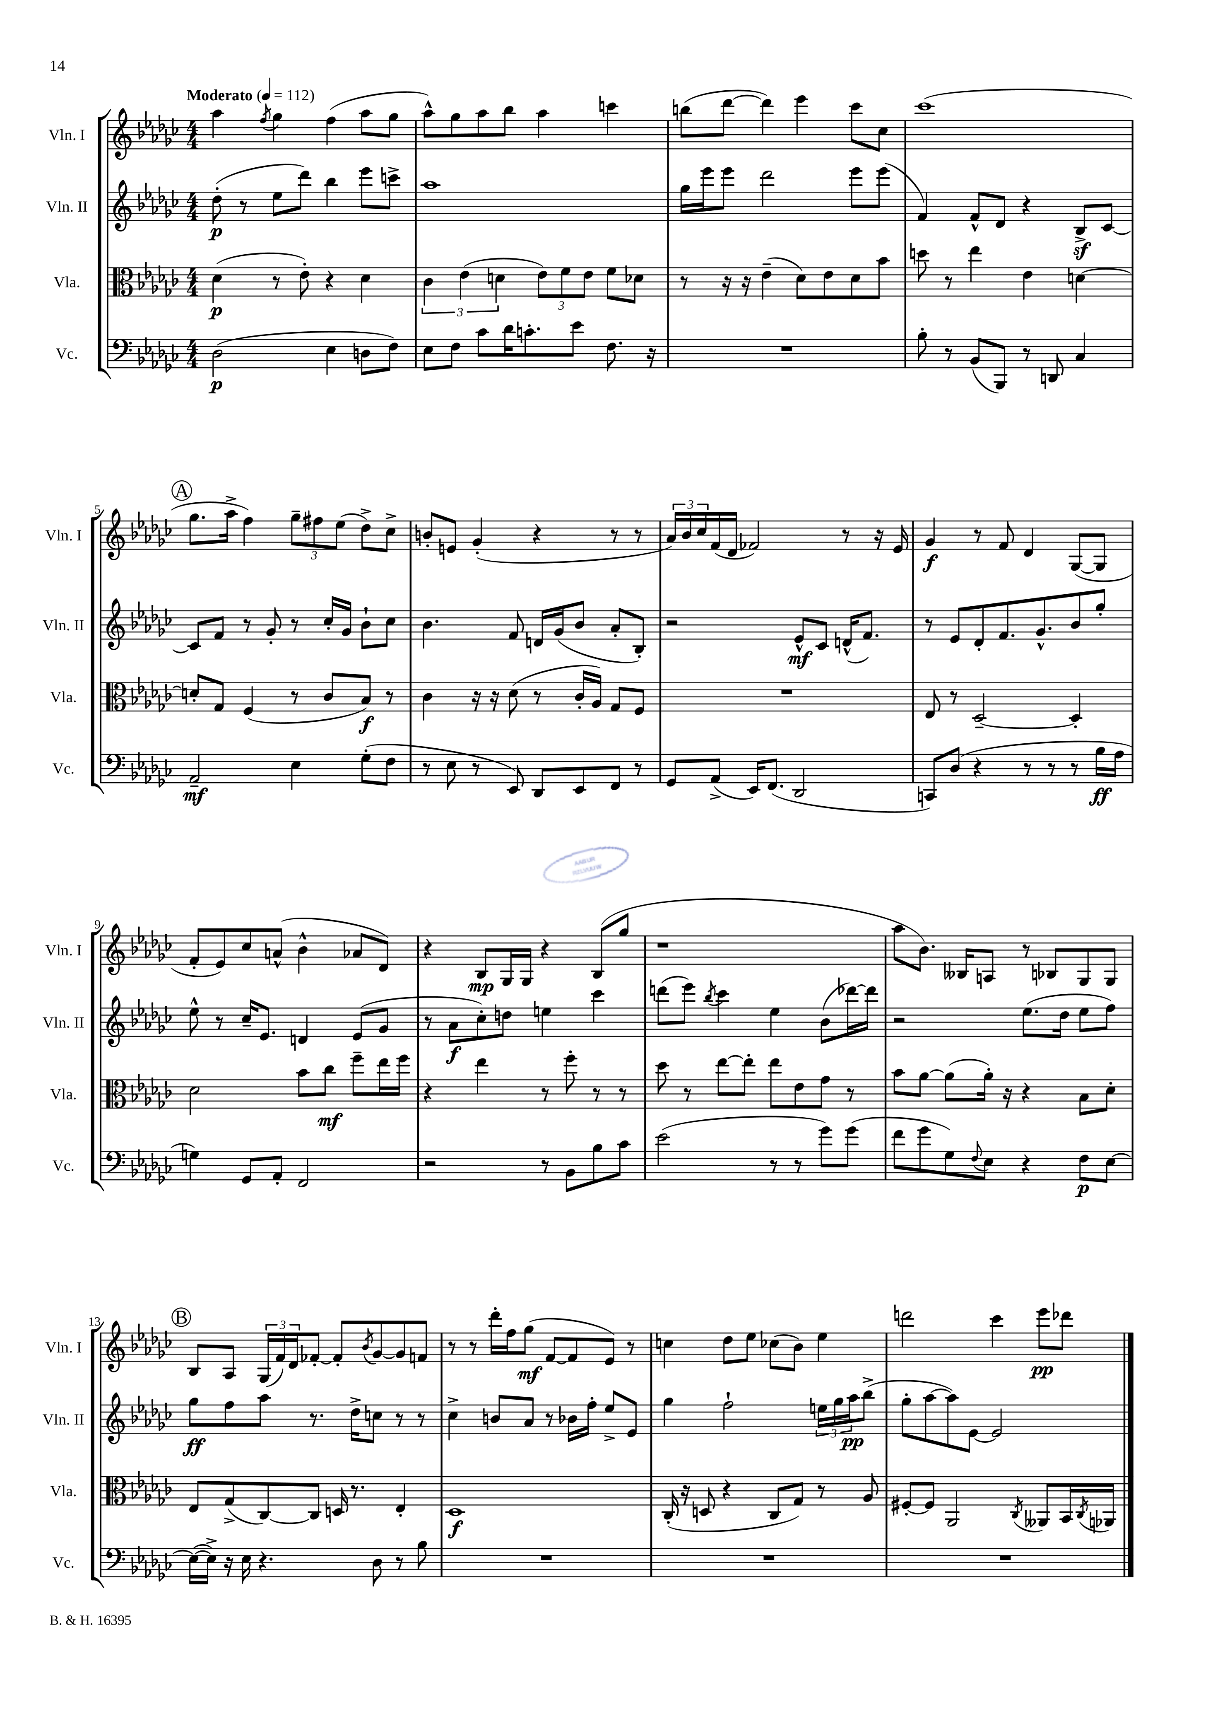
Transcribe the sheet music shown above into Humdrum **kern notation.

**kern	**kern	**kern	**kern
*staff4	*staff3	*staff2	*staff1
*clefF4	*clefC3	*clefG2	*clefG2
*k[b-e-a-d-g-c-]	*k[b-e-a-d-g-c-]	*k[b-e-a-d-g-c-]	*k[b-e-a-d-g-c-]
*M4/4	*M4/4	*M4/4	*M4/4
*MM112	*MM112	*MM112	*MM112
(2D-	(4d-	(8dd-'	4aa-
.	.	8r	.
.	.	.	8qff
.	8r	8ee-	4gg-
.	8e-')	8ddd-)	.
4E-	4r	4bb-	(4ff
8D	4d-	8eee-	8aa-
8F)	.	8ccc^	8gg-
=	=	=	=
8E-	6c-	1aa-	8aa-^^)
8F	.	.	8gg-
.	(6e-	.	.
8c-	.	.	8aa-
.	6d	.	.
16d-	.	.	8bb-
8.c'	.	.	.
.	12e-)	.	4aa-
.	12f	.	.
8e-	.	.	.
.	12e-	.	.
8.F	8f	.	4ccc
.	8d-	.	.
16r	.	.	.
=	=	=	=
1r	8r	16gg-	(8bb
.	.	16eee-	.
.	16r	8eee-	[8ddd-
.	16r	.	.
.	(4e-~	2ddd-	4ddd-])
.	8d-)	.	4eee-
.	8e-	.	.
.	8d-	8eee-	8ccc-
.	8b-	(8eee-	8cc-
=	=	=	=
8B-'	8dd	4f)	(1ccc-
8r	8r	.	.
(8BB-	4ee-	8f^^	.
8BBB-)	.	8d-	.
8r	4e-	4r	.
8DD	.	.	.
4C-	[4d	8B-^	.
.	.	[8c-	.
=	=	=	=
2AA-~	8d']	8c-]	8.gg-
.	8G-	8f	.
.	.	.	16aa-^
.	(4F	8r	4ff)
.	.	8g-'	.
4E-	8r	8r	12gg-~
.	.	.	12ff#
.	8c-	16cc-'	.
.	.	.	(12ee-
.	.	16g-	.
(8G-'	8B-)	8b-`	8dd-^)
8F	8r	8cc-	8cc-^
=	=	=	=
8r	4c-	4.b-	8b'
8E-	.	.	8e
8r	16r	.	(4g-'
.	16r	.	.
8EE-)	(8d-	8f	.
8DD-	8r	16d	4r
.	.	(16g-	.
8EE-	16c-'	8b-	.
.	16A-)	.	.
8FF	8G-	8a-'	8r
8r	8F	8B-')	8r
=	=	=	=
8GG-	1r	2r	24a-)
.	.	.	24b-
.	.	.	24cc-
(8AA-^	.	.	(16f
.	.	.	16d-
16EE-)	.	.	2f-)
(8.FF	.	.	.
2DD-	.	8e-^^	.
.	.	8c-	.
.	.	(16d^^	8r
.	.	8.f)	.
.	.	.	16r
.	.	.	16e-
=	=	=	=
8CC)	8E-	8r	4g-
(8D-	8r	8e-	.
4r	[2D-~	8d-'	8r
.	.	8.f	8f
8r	.	.	4d-
.	.	8.g-^^	.
8r	.	.	.
8r	4D-']	8b-	([8G-
16B-	.	8gg-'	8G-]
16A-	.	.	.
=	=	=	=
4G)	2d-	8ee-^^	8f'
.	.	8r	8e-)
8GG-	.	16cc-~	8cc-
.	.	8.e-	.
8AA-'	.	.	(8a^^
2FF	8b-	4d	4b-^^
.	8cc-	.	.
.	8ff~	(8e-	8a-
.	16ee-	8g-	8d-)
.	16ff	.	.
=	=	=	=
2r	4r	8r	4r
.	.	8a-	.
.	4ee-	8cc-')	8B-
.	.	8dd	16G-
.	.	.	16G-
8r	8r	4ee	4r
8BB-	8ff'	.	.
8B-	8r	4ccc-	(8B-
8c-	8r	.	8gg-
=	=	=	=
(2e-	8dd-	(8ddd	1r
.	8r	8eee-)	.
.	.	8qbb-	.
.	[8ee-	4ccc-	.
.	8ee-']	.	.
8r	8ee-	4ee-	.
8r	8e-	.	.
8g-)	8g-	(8b-	.
(8g-	8r	[16ddd-)	.
.	.	16ddd-]	.
=	=	=	=
8f	8b-	2r	8aa-
8g-	[8a-	.	8.b-)
8G-)	(8a-]	.	.
.	.	.	16B--
8qqF	.	.	.
8E-	16a-')	.	8A
.	16r	.	.
4r	4r	(8.ee-	8r
.	.	.	8B-
.	.	16dd-	.
8F	8B-	8ee-	8G-
[8E-	8d-'	8ff)	8G-
=	=	=	=
(16E-_	8E-	8gg-	8B-
16E-^])	.	.	.
16r	(8G-^	8ff	8A-
16E-	.	.	.
4.r	[8C-)	8aa-	(24G-
.	.	.	24f)
.	.	.	24d-
.	8C-]	8.r	[8f-'
.	16D	.	8f-']
.	8.r	16dd-^	.
.	.	.	8qb-
8D-	.	8cc	[8g-
8r	4E-'	8r	8g-]
8B-	.	8r	8f
=	=	=	=
1r	1D-	4cc-^	8r
.	.	.	8r
.	.	8b	16ddd-'
.	.	.	16ff
.	.	8a-	(8gg-
.	.	8r	[8f
.	.	16b-	8f]
.	.	16ff'	.
.	.	8ee-^	8e-)
.	.	8e-	8r
=	=	=	=
1r	(16C-'	4gg-	4cc
.	16r	.	.
.	8D	.	.
.	4r	2ff`	8dd-
.	.	.	8ee-
.	8C-	.	(8cc-
.	8G-)	.	8b-)
.	8r	24ee	4ee-
.	.	24gg-	.
.	.	24aa-	.
.	8A-	(8bb-^	.
=	=	=	=
1r	[8F#'	8gg-'	2ddd
.	8F#]	[8aa-	.
.	2AA-	8aa-])	.
.	.	[8e-	.
.	.	2e-]	4ccc-
.	8qC-	.	.
.	8AA--	.	8eee-
.	16BB-	.	8ddd-
.	8qC-	.	.
.	16AA-	.	.
==	==	==	==
*-	*-	*-	*-
